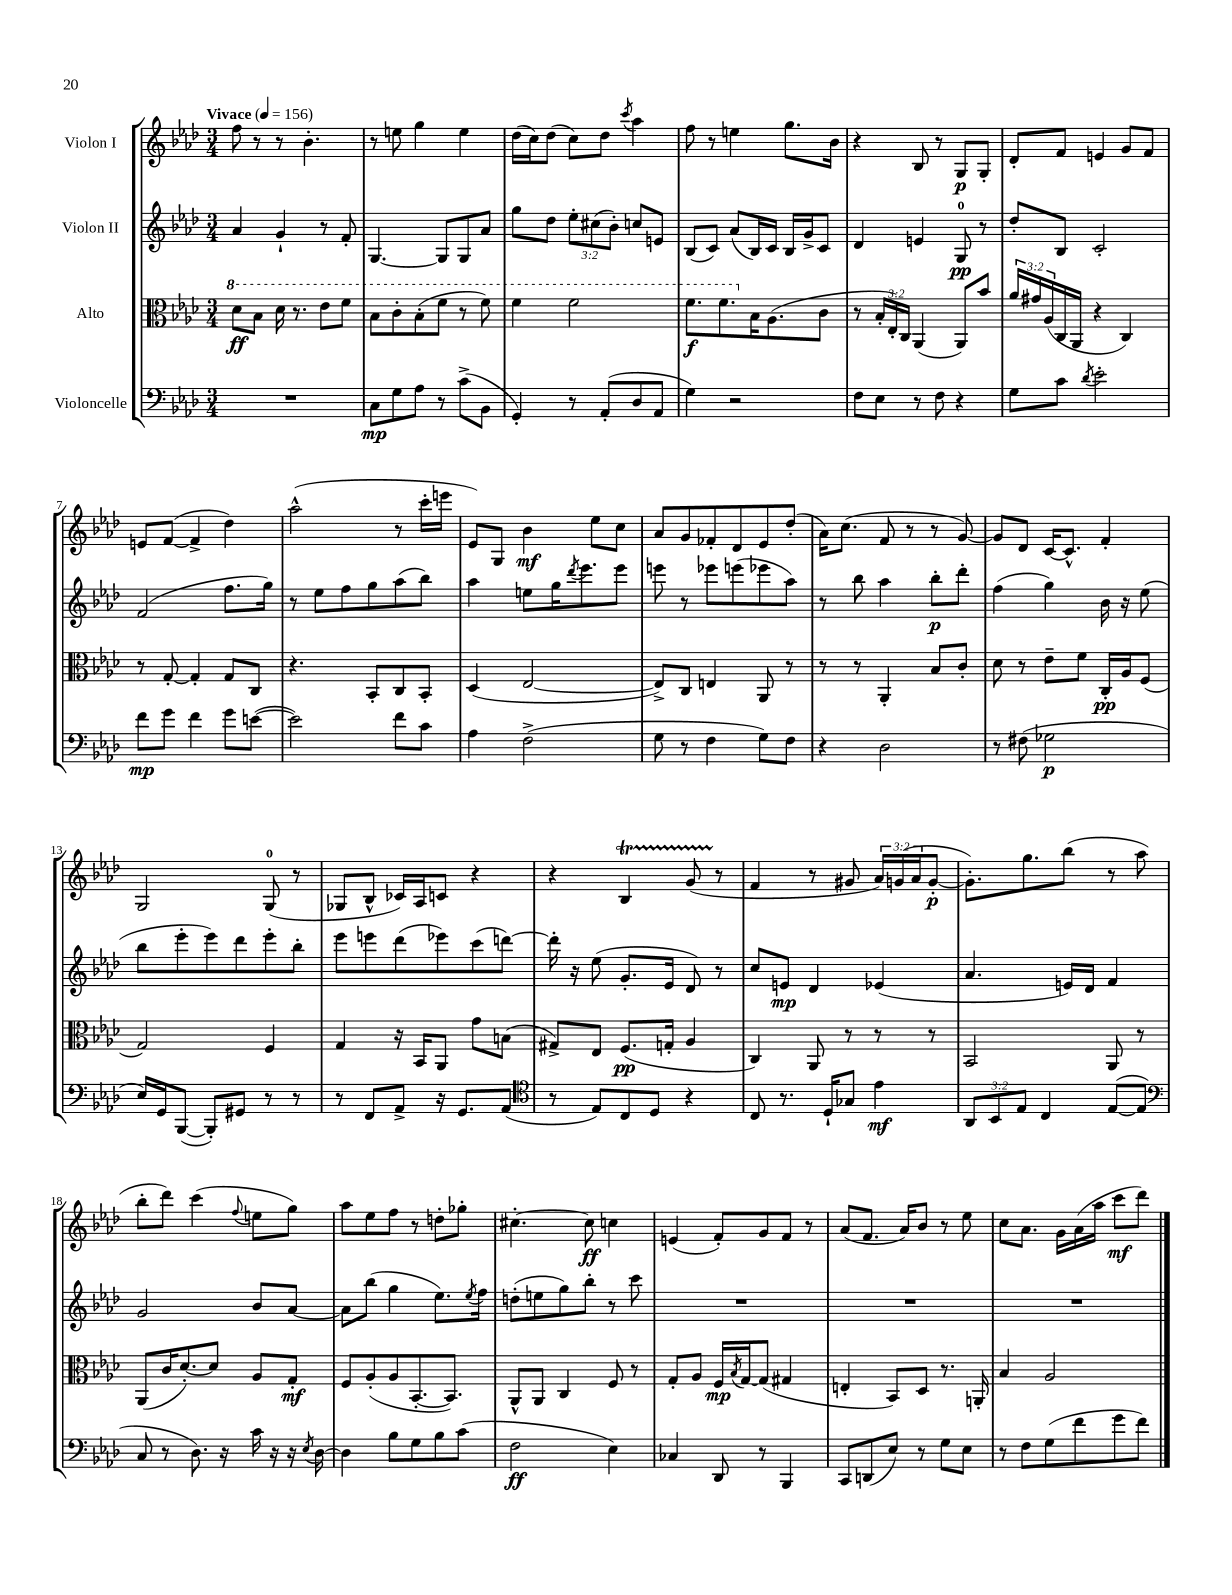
<<
\new StaffGroup <<
\new Staff = "s0" \with { instrumentName = "Violon I" } {
    \clef treble \key aes \major \numericTimeSignature \time 3/4 \override Staff.TupletNumber.text = #tuplet-number::calc-fraction-text \tempo "Vivace" 4 = 156
    f''8 r8 r8 bes'4.-. |
    r8 e''8 g''4 e''4 |
    des''16( c''16) des''8( c''8) des''8 \acciaccatura { c'''8 } aes''4 |
    f''8 r8 e''4 g''8. bes'16 |
    r4 bes8 r8 g8\p g8-. |
    des'8-. f'8 e'4 g'8 f'8 |
    e'8 f'8~( f'4-> des''4) |
    aes''2-^( r8 c'''16-. e'''16 |
    ees'8) g8 bes'4\mf ees''8 c''8 |
    aes'8 g'8 fes'8-. des'8 ees'8 des''8-.( |
    aes'16) c''8.( f'8 r8 r8 g'8~) |
    g'8 des'8 c'16~ c'8.-^ f'4-. |
    g2 g8-0( r8 |
    ges8 bes8-^ ces'16) aes16 c'8 r4 |
    r4 bes4\startTrillSpan g'8( r8\stopTrillSpan |
    f'4 r8 gis'8 \tuplet 3/2 { aes'16) g'16( aes'16 } g'8~-.\p |
    g'8.-.) g''8. bes''8( r8 aes''8 |
    bes''8-. des'''8) c'''4( \appoggiatura { f''8 } e''8 g''8) |
    aes''8 ees''8 f''8 r8 d''8-. ges''8-. |
    cis''4.~-. cis''8\ff c''4 |
    e'4( f'8-.) g'8 f'8 r8 |
    aes'8( f'8. aes'16) bes'8 r8 ees''8 |
    c''8 aes'8. g'16 aes'16( aes''16 c'''8\mf des'''8) \bar "|." |
}
\new Staff = "s1" \with { instrumentName = "Violon II" } {
    \clef treble \key aes \major \numericTimeSignature \time 3/4 \override Staff.TupletNumber.text = #tuplet-number::calc-fraction-text
    aes'4 g'4-! r8 f'8-. |
    g4.~ g8 g8 aes'8 |
    g''8 des''8 \tuplet 3/2 { ees''8-. cis''8( bes'8-.) } c''8 e'8 |
    bes8( c'8) aes'8( bes16) c'16 bes16 g'16-> c'8 |
    des'4 e'4 g8-0\pp r8 |
    des''8-. bes8 c'2-. |
    f'2( f''8. g''16) |
    r8 ees''8 f''8 g''8 aes''8( bes''8) |
    aes''4 e''8 g''16 \acciaccatura { des'''8 } ees'''8. ees'''8 |
    e'''8 r8 ees'''8 e'''8( ees'''8 aes''8) |
    r8 bes''8 aes''4 bes''8-.\p des'''8-. |
    f''4( g''4) bes'16 r16 ees''8( |
    bes''8 ees'''8-. ees'''8) des'''8 ees'''8-. bes''8-. |
    ees'''8 e'''8 des'''8( ees'''8) c'''8( d'''8~) |
    d'''16-. r16 ees''8( g'8.-. ees'16 des'8) r8 |
    c''8 e'8\mp des'4 ees'4( |
    aes'4. e'16) des'16 f'4 |
    g'2 bes'8 aes'8~ |
    aes'8 bes''8( g''4 ees''8.) \acciaccatura { ees''8 } f''16 |
    d''8-.( e''8 g''8) bes''8-. r8 c'''8 |
    R2. |
    R2. |
    R2. \bar "|." |
}
\new Staff = "s2" \with { instrumentName = "Alto" } {
    \clef alto \key aes \major \numericTimeSignature \time 3/4 \override Staff.TupletNumber.text = #tuplet-number::calc-fraction-text
    \ottava #1 des''8\ff bes'8 des''16 r8. ees''8 f''8 |
    bes'8 c''8-. bes'8-.( f''8 r8 f''8) |
    f''4 f''2 |
    f''8.\f f''8. \ottava #0 bes16 aes8.( c'8 |
    r8 \tuplet 3/2 { bes16-. ees16-.) c16 } aes,4( aes,8) bes'8 |
    \tuplet 3/2 { aes'16 gis'16 aes16( } c16 aes,16 r4 c4) |
    r8 g8~-. g4-. g8 c8 |
    r4. bes,8-. c8 bes,8-. |
    des4( ees2~ |
    ees8->) c8 e4 aes,8 r8 |
    r8 r8 aes,4-. bes8 c'8-. |
    des'8 r8 ees'8-- f'8 c16-.\pp aes16 f8( |
    g2) f4 |
    g4 r16 bes,16 aes,8 g'8 b8( |
    gis8->) ees8 f8.\pp( g16-. aes4 |
    c4) aes,8 r8 r8 r8 |
    bes,2 aes,8 r8 |
    aes,8( c'16 des'8.~-.) des'8 aes8 g8-.\mf |
    f8 aes8-.( aes8 bes,8.~-. bes,8.) |
    aes,8-^ aes,8 c4 f8 r8 |
    g8-. aes8 f16\mp \acciaccatura { bes8 } g16~ g8( gis4 |
    e4-. bes,8) des8 r8. a,16-. |
    bes4 aes2 \bar "|." |
}
\new Staff = "s3" \with { instrumentName = "Violoncelle" } {
    \clef bass \key aes \major \numericTimeSignature \time 3/4 \override Staff.TupletNumber.text = #tuplet-number::calc-fraction-text
    R2. |
    c8\mp g8 aes8 r8 c'8->( bes,8 |
    g,4-.) r8 aes,8-.( des8 aes,8 |
    g4) r2 |
    f8 ees8 r8 f8 r4 |
    g8 c'8 \acciaccatura { des'8 } ees'2-. |
    f'8\mp g'8 f'4 g'8 e'8~( |
    e'2) f'8 c'8 |
    aes4 f2->( |
    g8 r8 f4 g8) f8 |
    r4 des2 |
    r8 fis8( ges2\p |
    ees16) g,16 bes,,8~( bes,,8-.) gis,8 r8 r8 |
    r8 f,8 aes,8-> r16 g,8. aes,8( |
    \clef tenor r8 ees8) c8 des8 r4 |
    c8 r8. des16-! ges8 ees'4\mf |
    \tuplet 3/2 { aes,8 bes,8 ees8 } c4 ees8~( ees8 |
    \clef bass c8 r8 des8.) r16 c'16 r16 r16 \acciaccatura { ees8 } des16~ |
    des4 bes8 g8 bes8 c'8( |
    f2\ff ees4) |
    ces4 des,8 r8 bes,,4 |
    c,8 d,8( ees8) r8 g8 ees8 |
    r8 f8 g8( f'8 g'8 f'8) \bar "|." |
}
>>
>>
